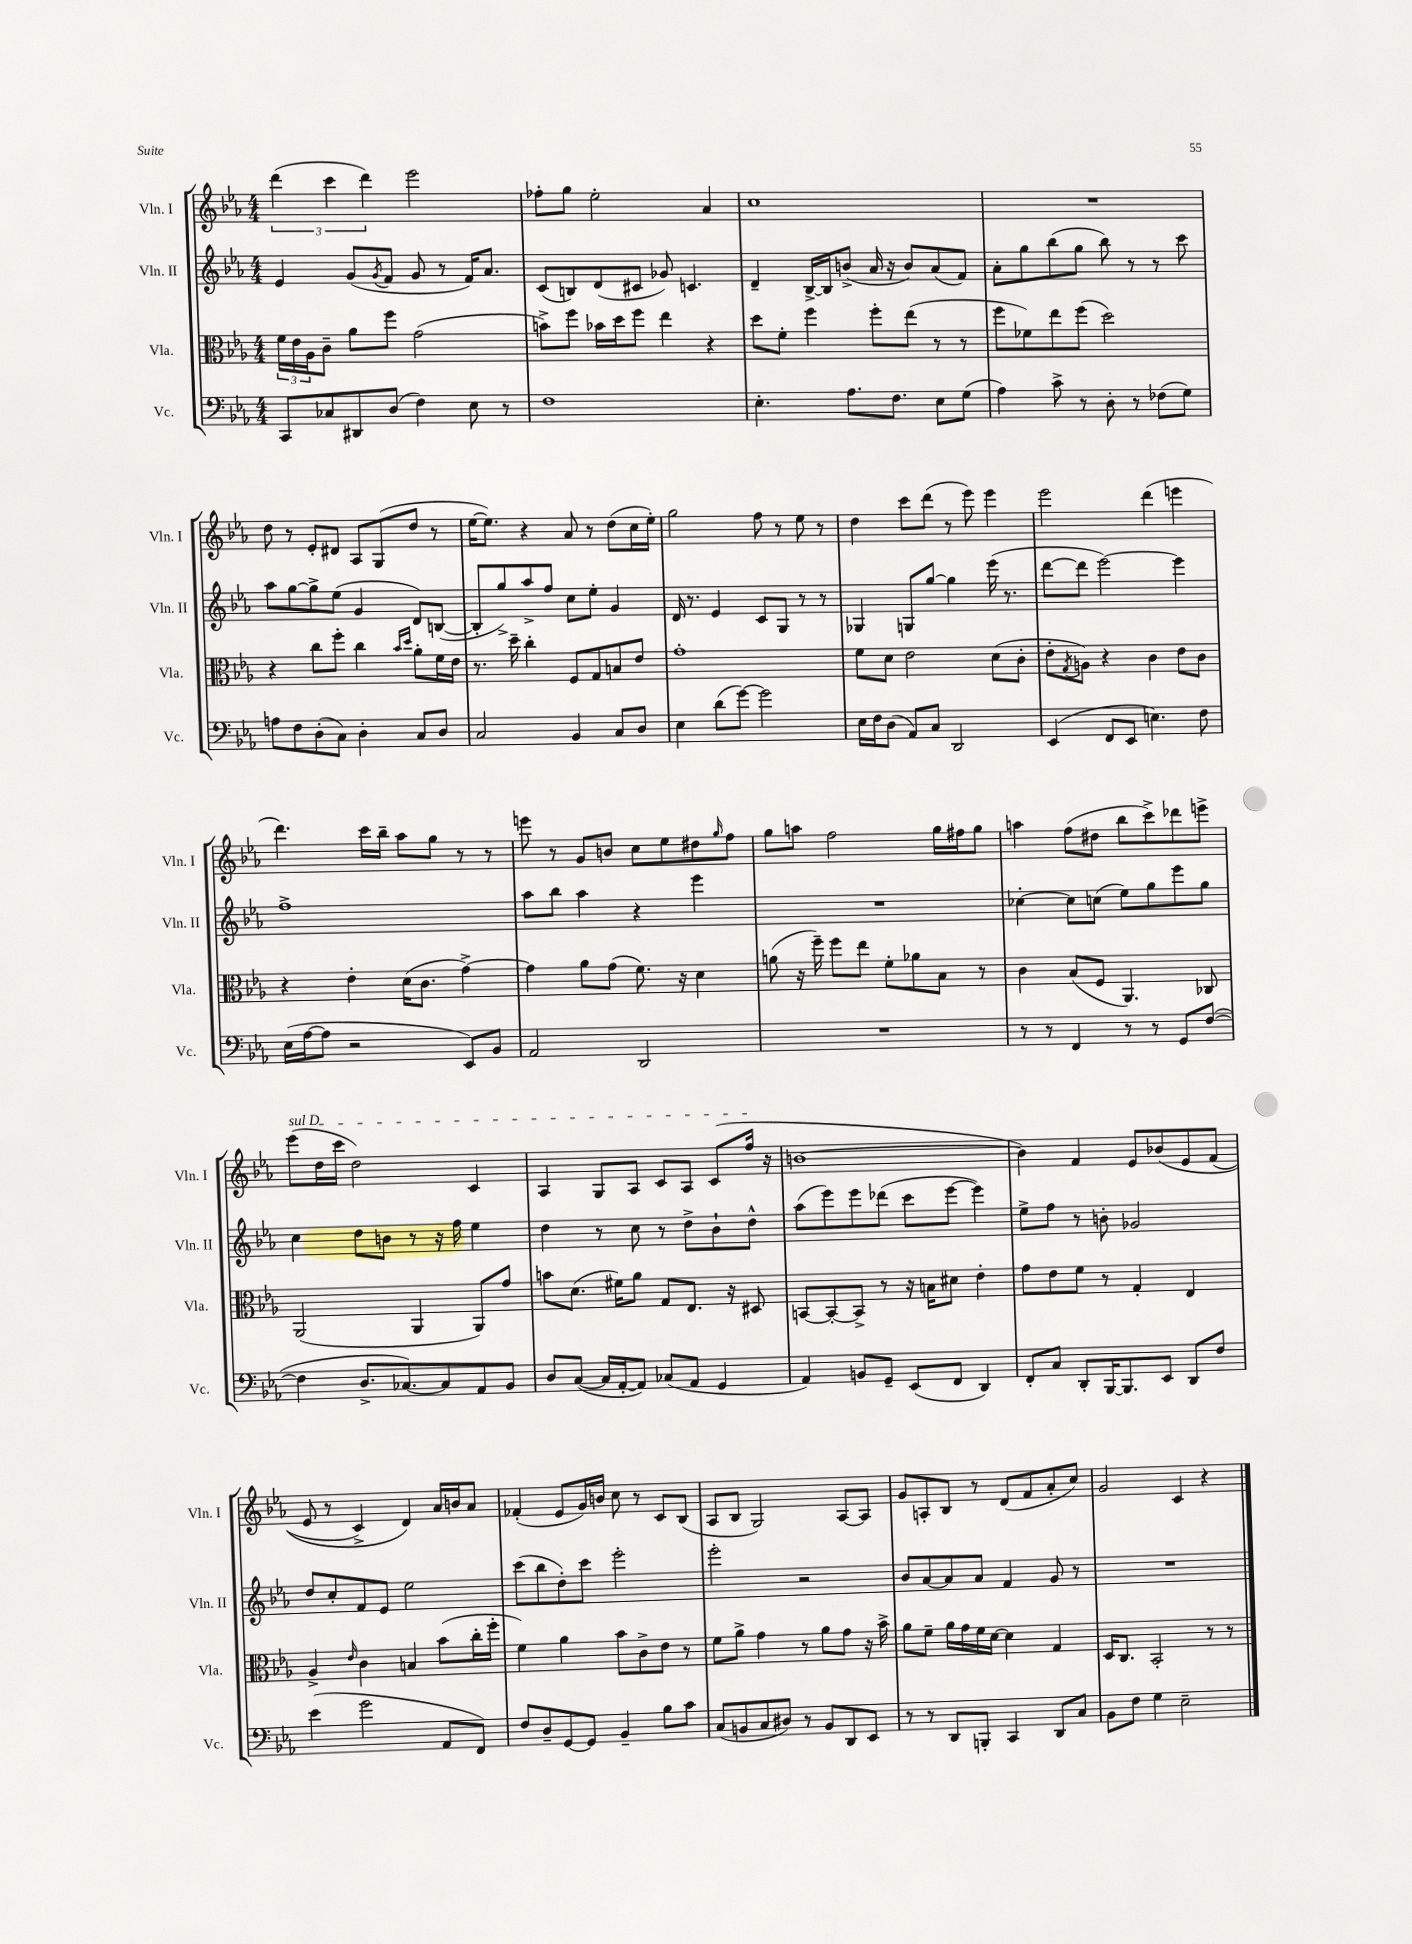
<<
\new StaffGroup <<
\new Staff = "s0" \with { instrumentName = "Vln. I" shortInstrumentName = "Vln. I" } {
    \clef treble \key ees \major \numericTimeSignature \time 4/4
    \tuplet 3/2 { d'''4( c'''4 d'''4) } ees'''2 |
    fes''8-. g''8 ees''2-. aes'4 |
    c''1 |
    R1 |
    d''8 r8 ees'8-. dis'8 aes8 g8( d''8 r8 |
    ees''16~ ees''8.) r4 aes'8 r8 d''8( c''16 ees''16-.) |
    g''2 f''8 r8 ees''8 r8 |
    d''4 c'''8 d'''8( r8 ees'''8) ees'''4 |
    ees'''2 d'''4( e'''4 |
    d'''4.) c'''16 bes''16-- aes''8 g''8 r8 r8 |
    e'''8 r8 g'8 b'8 c''8 ees''8 dis''8 \grace { g''16 } f''8 |
    g''8 a''8 f''2 g''16 fis''16 g''8 |
    a''4 f''8( dis''8 bes''8 c'''8->) des'''8 e'''8-> |
    \once \override TextSpanner.bound-details.left.text = \markup { \italic "sul D" } ees'''8\startTextSpan( d''16 c'''16 d''2) c'4 |
    aes4 g8 aes8 c'8 aes8 c'8( f''16\stopTextSpan r16 |
    b'1~ |
    b'4) f'4 ees'8 bes'8\( ees'8 f'8( |
    ees'8 r8 c'4->) d'4\) aes'16 b'16 aes'8 |
    fes'4-.( ees'8 g'16) b'16 c''8 r8 c'8 bes8( |
    aes8 bes8 g2) aes8~ aes8 |
    g'8 a8-. bes8 r8 d'8( f'8 aes'8-. c''8) |
    g'2 c'4 r4 \bar "|." |
}
\new Staff = "s1" \with { instrumentName = "Vln. II" shortInstrumentName = "Vln. II" } {
    \clef treble \key ees \major \numericTimeSignature \time 4/4
    ees'4 g'8( \acciaccatura { g'8 } f'8 g'8 r8 f'16) aes'8. |
    c'8( b8) d'8( cis'8 ges'8) c'4. |
    d'4-- bes16~-> bes16 b'8->( aes'16 r16 b'8) aes'8( f'8) |
    aes'8-. g''8 bes''8( g''8 bes''8) r8 r8 c'''8 |
    aes''8 g''8~ g''8-> ees''8( g'4 d'8) b8~( |
    b8-. g''8->) aes''8-> f''8 c''8 ees''8-. g'4 |
    d'16 r8. ees'4 c'8 g8 r8 r8 |
    ges4 g8 g''8~ g''4 ees'''16( r8. |
    d'''8~ d'''8 ees'''2~) ees'''4 |
    f''1-> |
    aes''8 bes''8 aes''4 r4 ees'''4 |
    R1 |
    ces''4~-. ces''8 c''8( ees''8) g''8 ees'''8 g''8 |
    c''4 d''8 b'8 r8 r16 f''16 ees''4 |
    d''4 r8 c''8 r8 d''8-> bes'8-! d''8-^ |
    aes''8( ees'''8) ees'''8 des'''8( c'''8 ees'''8~ ees'''4) |
    ees''8-> f''8 r8 b'8-. ges'2 |
    d''8 c''8-. f'8 ees'8 ees''2 |
    c'''8( bes''8 d''8-.) c'''8 ees'''2-. |
    ees'''2-. r2 |
    bes'8 aes'8~ aes'8 aes'8 f'4 g'8 r8 |
    R1 \bar "|." |
}
\new Staff = "s2" \with { instrumentName = "Vla." shortInstrumentName = "Vla." } {
    \clef alto \key ees \major \numericTimeSignature \time 4/4
    \tuplet 3/2 { f'16 ees'16 aes16 } c'8-- aes'8 f''8 g'2( |
    b'8->) f''8 bes'16 d''16 f''8 ees''4 r4 |
    d''8 f'8-. f''4 f''8-. ees''8( r8 r8 |
    f''8 fes'8) ees''8 f''8( d''2) |
    r4 c''8 f''8-. c''4 \grace { bes'16 d''16 } aes'8-. f'16 ees'16 |
    r8. d''16-- c''4-. f8 g8 b8 ees'8 |
    g'1-. |
    f'8 d'8 ees'2 d'8( c'8-. |
    ees'8-. \acciaccatura { g8 } a8) r4 c'4 ees'8 c'8 |
    r4 ees'4-. d'16( c'8. g'4~->) |
    g'4 aes'8 g'8( f'8.) r16 d'4 |
    a'8( r16 f''16--) f''8 ees''8 f'8-. aes'8 bes8 r8 |
    c'4 bes8( f8 aes,4.) ces8 |
    aes,2( aes,4 aes,8) g'8 |
    b'8 d'8.( fis'16) aes'8 g8 ees8. r16 dis8 |
    b,8~ b,8~-. b,8-> r8 r16 b16 dis'8 ees'4-. |
    g'8 ees'8 f'8 r8 g4-. ees4 |
    aes4-> \grace { ees'16 } c'4 b4 bes'8( c''16-. f''16-. |
    f'4) aes'4 bes'8 c'8-> ees'8 r8 |
    f'8 aes'8-> g'4 r8 aes'8 g'8 r16 bes'16-> |
    aes'8 f'8-- aes'16 g'16 f'16 d'16~ d'4 g4 |
    d16 c8. bes,2-. r8 r8 \bar "|." |
}
\new Staff = "s3" \with { instrumentName = "Vc." shortInstrumentName = "Vc." } {
    \clef bass \key ees \major \numericTimeSignature \time 4/4
    c,8 ces8 dis,8 d8( f4) ees8 r8 |
    f1 |
    ees4.-. aes8. f8. ees8 g8( |
    aes4) c'8-> r8 d8-. r8 fes8( g8) |
    a8 f8 d8-.( c8) d4-. c8 d8 |
    c2 bes,4 c8 d8 |
    ees4 d'8( g'8~) g'2 |
    ees16 f16 d8( aes,8) c8 d,2 |
    ees,4( f,8 ees,8 e4.) f8 |
    ees16( aes16~ aes8 r2 ees,8) bes,8 |
    aes,2 d,2 |
    R1 |
    r8 r8 f,4 r8 r8 g,8 f8~( |
    f4 d8.-> ces8.~) ces8 aes,8 bes,8 |
    d8 c8~( c16 aes,16~-. aes,8) ces8( aes,8 g,4 |
    aes,4) b,8 g,8-- ees,8( f,8 d,4) |
    f,8-. c8 d,8-. bes,,16~ bes,,8. ees,8 d,8 f8 |
    ees'4( g'2 aes,8 f,8) |
    f8 d8-- g,8~ g,8 bes,4-- bes8 c'8 |
    c8( b,8 c8 dis8) r8 b,8 d,8 ees,8 |
    r8 r8 d,8 b,,8-. c,4 d,8 c8 |
    bes,8 f8 g4 ees2-- \bar "|." |
}
>>
>>
\layout { \context { \Score \remove "Bar_number_engraver" } }
